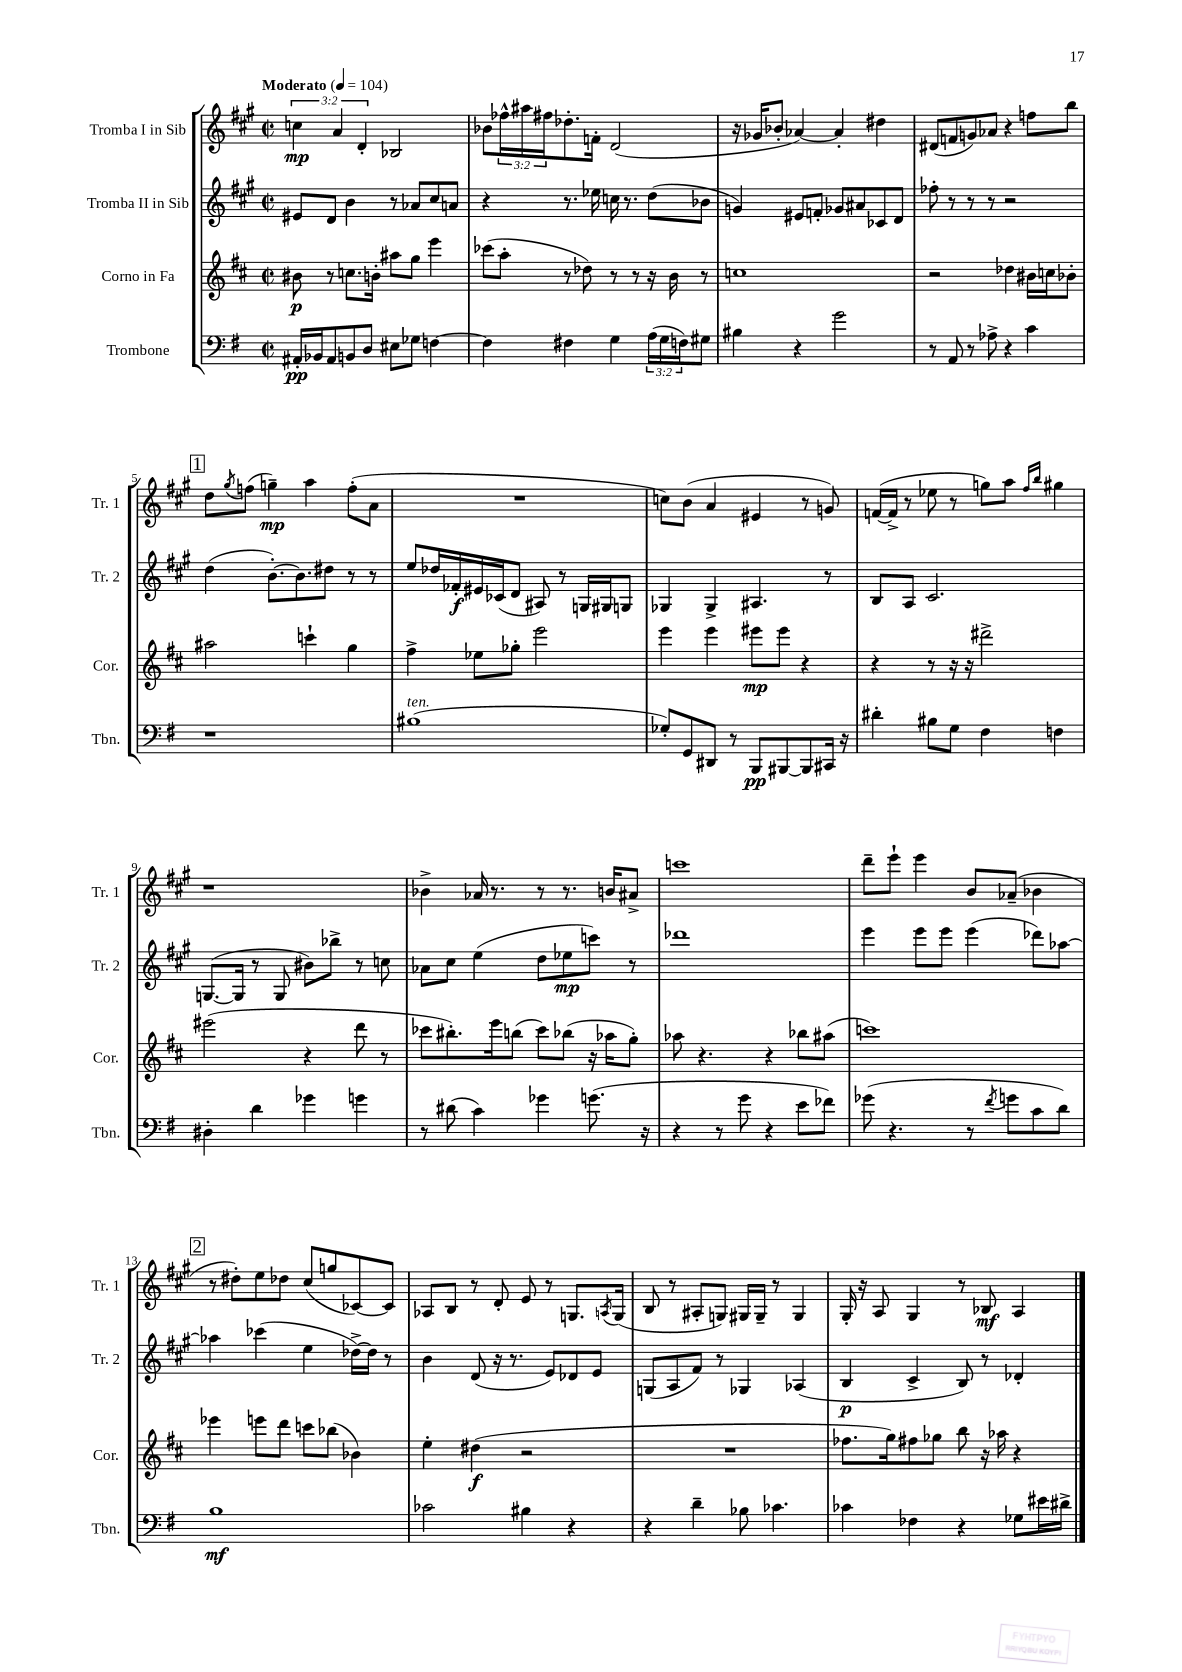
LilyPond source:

<<
\new StaffGroup <<
\new Staff = "s0" \with { instrumentName = "Tromba I in Sib" shortInstrumentName = "Tr. 1" } {
    \clef treble \key a \major \defaultTimeSignature \time 2/2 \override Staff.TupletNumber.text = #tuplet-number::calc-fraction-text \tempo "Moderato" 4 = 104
    \tuplet 3/2 { c''4\mp a'4 d'4-. } bes2 |
    bes'8 \tuplet 3/2 { fes''16-^ ais''16 fis''16 } des''8.-. f'16-. d'2( |
    r16 ges'16 bes'8-. aes'4~) aes'4-. dis''4 |
    dis'8( f'8 g'8) aes'8 r4 f''8 b''8 |
    \mark \markup { \box "1" } d''8 \acciaccatura { gis''8 } f''8( g''4--\mp) a''4 f''8-.( a'8 |
    R1 |
    c''8) b'8( a'4 eis'4 r8 g'8) |
    f'16~( f'16-> r8 ees''8 r8 g''8) a''8 \grace { fis''16 b''16 } gis''4 |
    r1 |
    bes'4-> aes'16 r8. r8 r8. b'16 ais'8-> |
    c'''1 |
    d'''8-- e'''8-! e'''4 b'8 aes'8--( bes'4 |
    \mark \markup { \box "2" } r8 dis''8-.) e''8 des''8 cis''8( g''8 ces'8~) ces'8 |
    aes8 b8 r8 d'8-. e'8 r8 g8. \acciaccatura { a8 } g16( |
    b8 r8 ais8-. g8) gis16 gis16-- r8 gis4 |
    gis16-. r16 a8 gis4 r8 bes8\mf a4 \bar "|." |
}
\new Staff = "s1" \with { instrumentName = "Tromba II in Sib" shortInstrumentName = "Tr. 2" } {
    \clef treble \key a \major \defaultTimeSignature \time 2/2
    eis'8 d'8 b'4 r8 aes'8 cis''8 a'8 |
    r4 r8. ees''16 c''16 r8. d''8( bes'8 |
    g'4) eis'8 f'8-. ges'8 ais'8 ces'8 d'8 |
    fes''8-. r8 r8 r8 r2 |
    \mark \markup { \box "1" } d''4( b'8.~-.) b'8. dis''8 r8 r8 |
    e''8 des''16 fes'16-.\f eis'16 ces'16( d'8 ais8) r8 g16 gis16 g8 |
    ges4 ges4-> ais4. r8 |
    b8 a8 cis'2. |
    g8.~( g16 r8 g8 bis'8) bes''8-> r8 c''8 |
    aes'8 cis''8 e''4( d''8 ees''8\mp c'''8) r8 |
    des'''1 |
    e'''4 e'''8 e'''8 e'''4( des'''8) aes''8~ |
    \mark \markup { \box "2" } aes''4 ces'''4( e''4 des''16~->) des''16 r8 |
    b'4 d'8( r16 r8. e'8) des'8 e'8 |
    g8( a8 fis'8) r8 ges4 aes4( |
    b4\p cis'4-> b8) r8 des'4-. \bar "|." |
}
\new Staff = "s2" \with { instrumentName = "Corno in Fa" shortInstrumentName = "Cor." } {
    \clef treble \key d \major \defaultTimeSignature \time 2/2
    bis'8\p r8 c''8. b'16-. ais''8 g''8 e'''4 |
    ces'''8( a''8-. r8 des''8) r8 r8 r16 b'16 r8 |
    c''1 |
    r2 des''4 bis'16 c''16 bes'8-. |
    \mark \markup { \box "1" } ais''2 c'''4-! g''4 |
    fis''4-> ees''8 ges''8-. e'''2 |
    e'''4 e'''4 eis'''8\mp eis'''8 r4 |
    r4 r8 r16 r16 dis'''2-> |
    eis'''2( r4 d'''8 r8 |
    ces'''8 bis''8.-.) e'''16 b''8( ces'''8) bes''8( r16 aes''16 g''8-.) |
    aes''8 r4. r4 bes''8 ais''8( |
    c'''1) |
    \mark \markup { \box "2" } ees'''4 e'''8 d'''8 c'''8 bes''8( bes'4) |
    e''4-. dis''4\f( r2 |
    R1 |
    fes''8. g''16) fis''8 ges''8 b''8 r16 aes''16 r4 \bar "|." |
}
\new Staff = "s3" \with { instrumentName = "Trombone" shortInstrumentName = "Tbn." } {
    \clef bass \key g \major \defaultTimeSignature \time 2/2 \override Staff.TupletNumber.text = #tuplet-number::calc-fraction-text
    ais,16-.\pp bes,16 ais,8 b,8 d8 eis8 ges8 f4~ |
    f4 fis4 g4 \tuplet 3/2 { a16( g16 f16) } gis8 |
    bis4 r4 g'2 |
    r8 a,8 r8 aes8-> r4 c'4 |
    \mark \markup { \box "1" } r1 |
    bis1^\markup { \italic "ten." }( |
    ges8-.) g,8 dis,8 r8 b,,8\pp bis,,8~ bis,,8 cis,16 r16 |
    dis'4-. bis8 g8 fis4 f4 |
    dis4-. d'4 ges'4 g'4 |
    r8 dis'8( c'4) ges'4 g'8.( r16 |
    r4 r8 g'8 r4 e'8 fes'8) |
    ges'8( r4. r8 \acciaccatura { fis'8 } g'8 c'8 d'8) |
    \mark \markup { \box "2" } b1\mf |
    ces'2 bis4 r4 |
    r4 d'4-- bes8 ces'4. |
    ces'4 fes4 r4 ges8 eis'16 dis'16-> \bar "|." |
}
>>
>>
